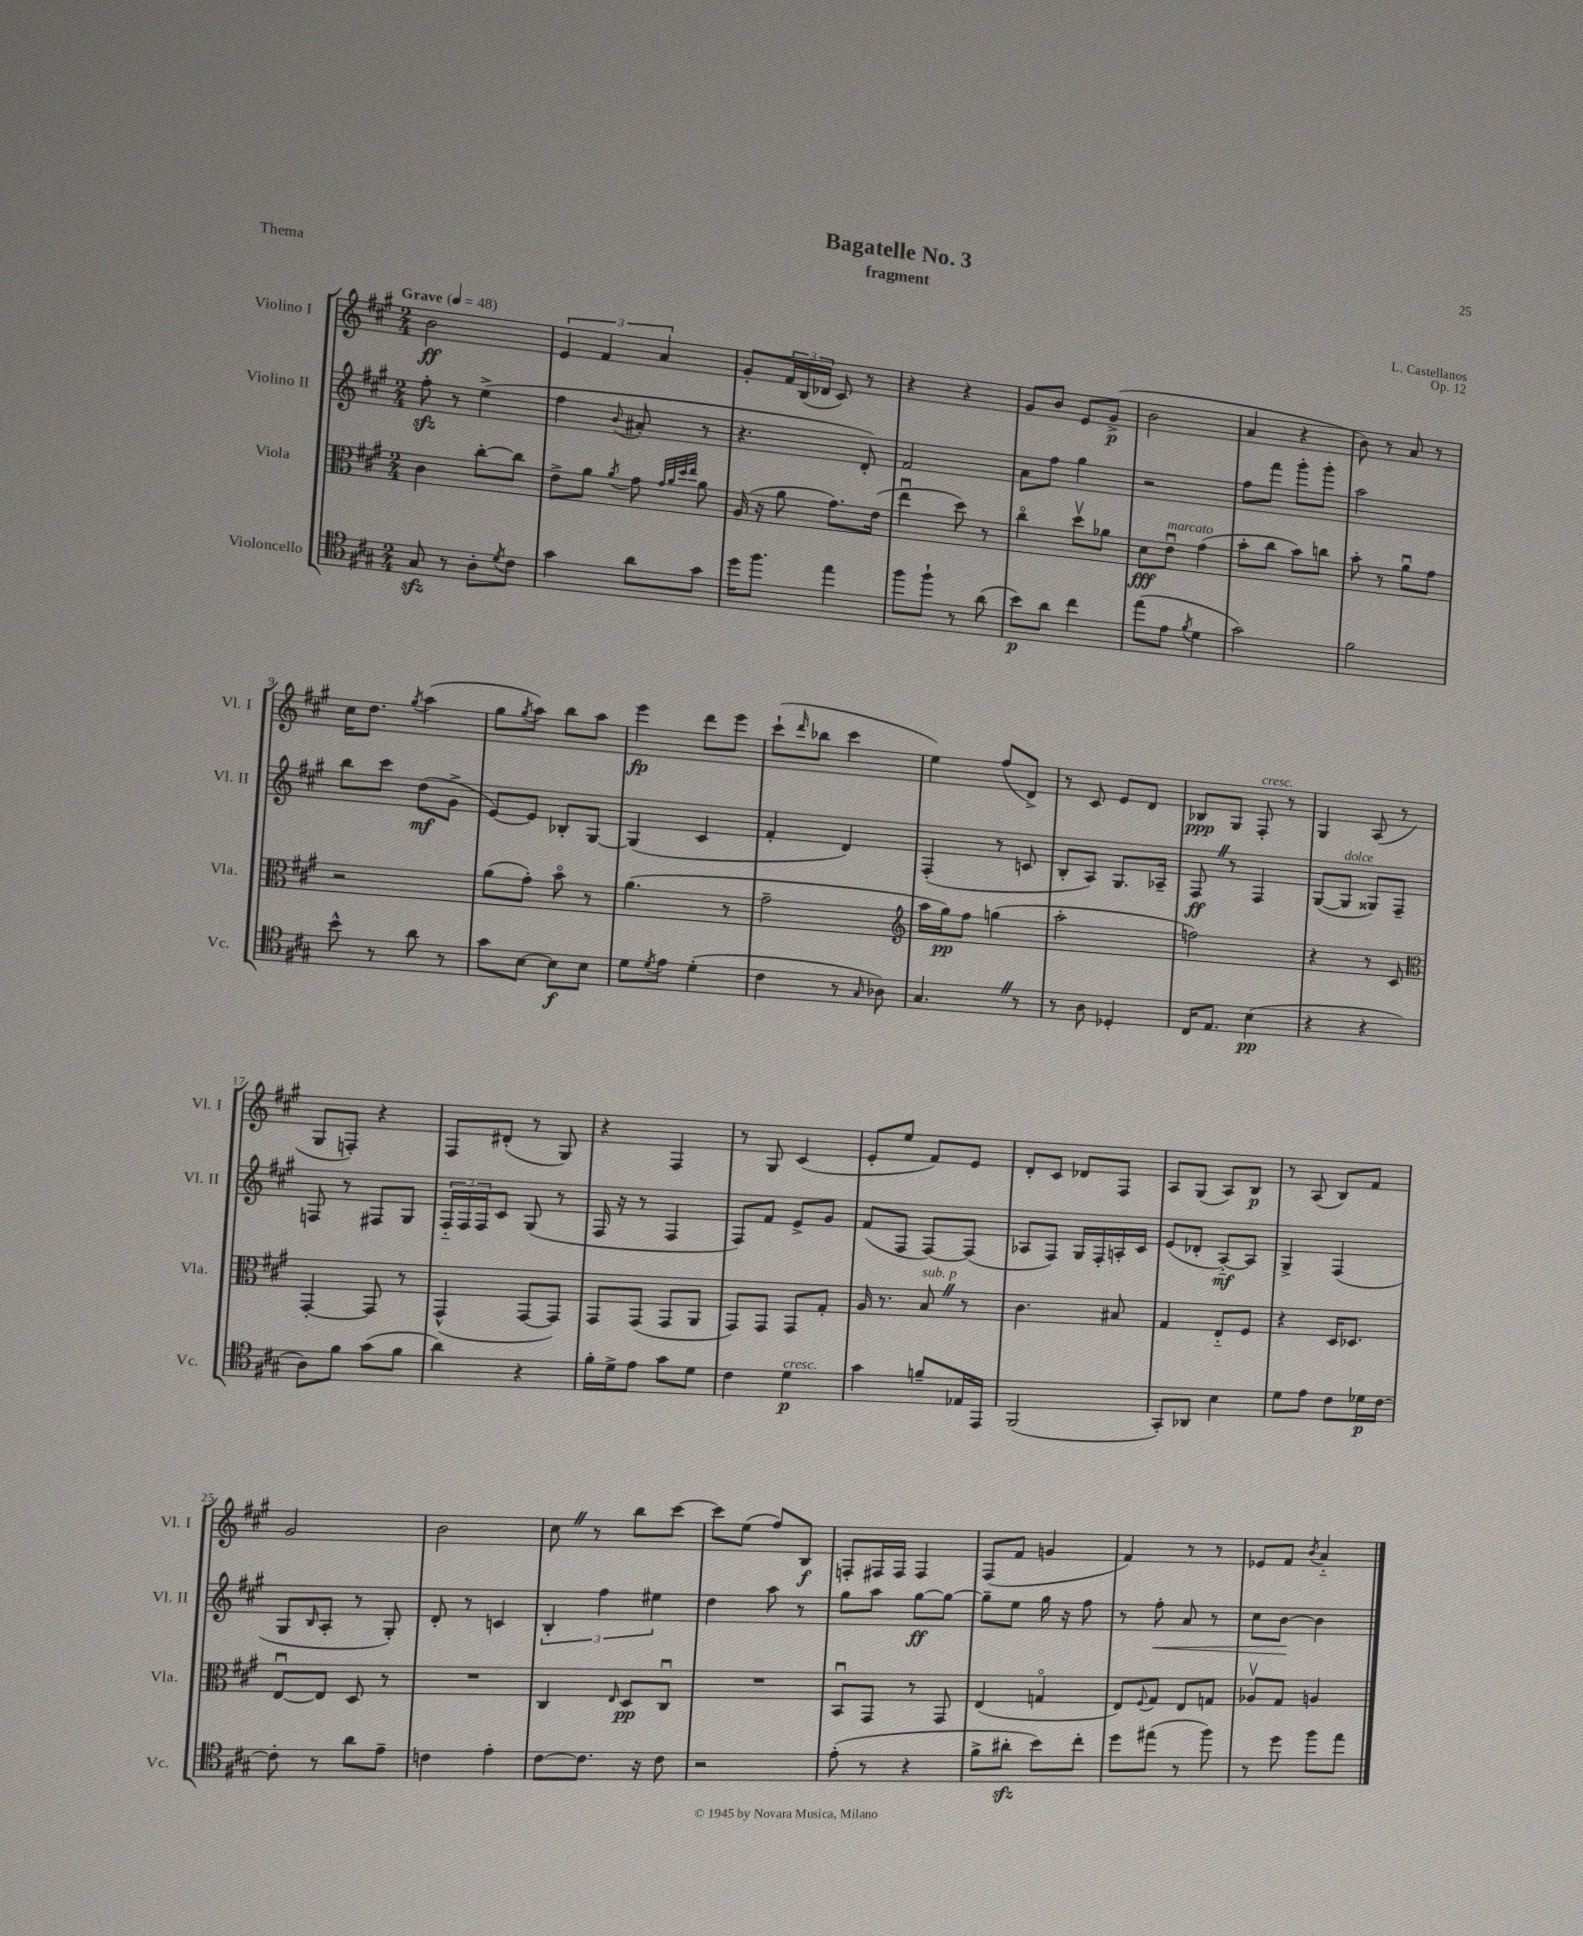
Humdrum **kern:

**kern	**dynam	**kern	**dynam	**kern	**dynam	**kern	**dynam
*part4	*part4	*part3	*part3	*part2	*part2	*part1	*part1
*staff4	*staff4	*staff3	*staff3	*staff2	*staff2	*staff1	*staff1
*I"Violoncello	*	*I"Viola	*	*I"Violino II	*	*I"Violino I	*
*I'Vc.	*	*I'Vla.	*	*I'Vl. II	*	*I'Vl. I	*
*clefC4	*	*clefC3	*	*clefG2	*	*clefG2	*
*k[f#c#g#]	*	*k[f#c#g#]	*	*k[f#c#g#]	*	*k[f#c#g#]	*
*M2/4	*	*M2/4	*	*M2/4	*	*M2/4	*
*MM48	*	*MM48	*	*MM48	*	*MM48	*
=1	=1	=1	=1	=1	=1	=1	=1
!	!	!	!	!	!	!LO:TX:a:B:t=Grave	!
8G#zz/	.	4c#\	.	8ff#zz'\	.	2b\	ff
8r	.	.	.	8r	.	.	.
8A'\L	.	[8cc#'\L	.	(4ee^\	.	.	.
8qd/	.	.	.	.	.	.	.
8c#\J	.	8cc#\J]	.	.	.	.	.
=2	=2	=2	=2	=2	=2	=2	=2
4g#\	.	8e^\L	.	4ff#\	.	6e/	.
.	.	8a\J	.	.	.	.	.
.	.	.	.	.	.	6f#/	.
.	.	8qa/	.	8qqb/	.	.	.
8a\L	.	8g#\	.	8a#X'/	.	.	.
.	.	.	.	.	.	6a/	.
.	.	32qqg#/LLL	.	.	.	.	.
.	.	32qqa/	.	.	.	.	.
.	.	32qqdd/	.	.	.	.	.
.	.	32qqee/JJJ	.	.	.	.	.
8g#\J	.	8a\	.	8r	.	.	.
=3	=3	=3	=3	=3	=3	=3	=3
16dd\KL	.	(16A/	.	4.r	.	8g#'/L	.
8.ff#\J	.	16r	.	.	.	.	.
.	.	8a\	.	.	.	24f#/L	.
.	.	.	.	.	.	(24B/	.
.	.	.	.	.	.	24d-X/JJ	.
4ee\	.	8.g#\L)	.	.	.	8c#/)	.
.	.	.	.	8d'/)	.	8r	.
.	.	(16e\Jk	.	.	.	.	.
=4	=4	=4	=4	=4	=4	=4	=4
8ff#\L	.	4eeu\	.	2f#/	.	4r	.
8ff#`\J	.	.	.	.	.	.	.
8r	.	8dd\)	.	.	.	4r	.
(8a\	.	8r	.	.	.	.	.
=5	=5	=5	=5	=5	=5	=5	=5
8b\L)	p	4cc#\	.	8a\L	.	8g#/L	.
8a\J	.	.	.	8ff#\J	.	8b/J	.
4cc#\	.	8ddv\L	.	4gg#\	.	8e/L	.
.	.	8a-X\J	.	.	.	(8g#^/J	p
=6	=6	=6	=6	=6	=6	=6	=6
(8ee\L	.	8d\L	fff	2r	.	2b\	.
!	!	!LO:TX:a:i:t=marcato	!	!	!	!	!
8e\J	.	8eu\J	.	.	.	.	.
8qf#/	.	.	.	.	.	.	.
4d\	.	(4g#\	.	.	.	.	.
=7	=7	=7	=7	=7	=7	=7	=7
2g#\)	.	8b'\L	.	8ff#\L	.	4a/	.
.	.	8cc#\J	.	8fff#\J	.	.	.
.	.	8b\L)	.	8ggg#'\L	.	4r	.
.	.	8ccn\J	.	8ggg#'\J	.	.	.
=8	=8	=8	=8	=8	=8	=8	=8
2f#\	.	8b'\	.	2aa\	.	8b\)	.
.	.	8r	.	.	.	8r	.
.	.	8au\L	.	.	.	8a/	.
.	.	8g#\J	.	.	.	8r	.
!!LO:LB:g=z
=9	=9	=9	=9	=9	=9	=9	=9
8b^^\	.	2r	.	8bb\L	.	16cc#\KL	.
.	.	.	.	.	.	8.dd\J	.
8r	.	.	.	8ccc#\J	.	.	.
.	.	.	.	.	.	8qgg#/	.
8a\	.	.	.	(8dd\L	mf	(4aa\	.
8r	.	.	.	8g#^\J	.	.	.
=10	=10	=10	=10	=10	=10	=10	=10
8g#\L	.	(8a\L	.	[8e/L)	.	8gg#\L	.
.	.	.	.	.	.	8qgg#/	.
[8B\J	.	8g#'\J)	.	8e/J]	.	8aa\J)	.
8B\L]	f	8b\	.	8B-X'/L	.	8bb\L	.
8B\J	.	8r	.	[8G#/J	.	8aa\J	.
=11	=11	=11	=11	=11	=11	=11	=11
8d\L	.	(4.a\	.	(4G#/]	.	4eee\	fp
8qd/	.	.	.	.	.	.	.
8e\J	.	.	.	.	.	.	.
(4d'\	.	.	.	4c#/	.	8ddd\L	.
.	.	8r	.	.	.	8eee\J	.
=12	=12	=12	=12	=12	=12	=12	=12
4c#\	.	2g#~\	.	4f#'/	.	(8ccc#`\L	.
.	.	.	.	.	.	16qqddd/	.
.	.	.	.	.	.	8bb-X\J	.
8r	.	.	.	4d/)	.	4ccc#\	.
16qqG#/	.	.	.	.	.	.	.
8A-X\)	.	.	.	.	.	.	.
=13	=13	=13	=13	=13	=13	=13	=13
*	*	*clefG2	*	*	*	*	*
4.G#Z/	.	16aa\LL	.	(4F#'/	.	4ee\)	.
.	.	16gg#\J)	pp	.	.	.	.
.	.	8ff#\J	.	.	.	.	.
.	.	(4ggn\	.	8r	.	(8ff#/L	.
8r	.	.	.	8cn/	.	8d^/J)	.
=14	=14	=14	=14	=14	=14	=14	=14
8r	.	2aa'\	.	8B'/L	.	8r	.
8A\	.	.	.	8A/J)	.	8c#/	.
4D-X'/	.	.	.	8.G#/L	.	8e/L	.
.	.	.	.	.	.	8d/J	.
.	.	.	.	16A-X~/Jk	.	.	.
=15	=15	=15	=15	=15	=15	=15	=15
16C#/KL	.	2ffn\)	.	8F#Z/	ff	8B-X/L	ppp
8.E/J	.	.	.	.	.	.	.
.	.	.	.	8r	.	8G#/J	.
!	!	!	!	!	!	!LO:TX:a:i:t=cresc.	!
(4B\	pp	.	.	4F#/	.	8F#'/	.
.	.	.	.	.	.	8r	.
=16	=16	=16	=16	=16	=16	=16	=16
4r	.	4r	.	([8G#/L	.	4G#/	.
!	!	!	!	!LO:TX:a:i:t=dolce	!	!	!
.	.	.	.	8G#/J]	.	.	.
4r	.	8r	.	8G##X/L)	.	(8A/	.
.	.	8c#/	.	8F#~/J	.	8r	.
!!LO:LB:g=z
=17	=17	=17	=17	=17	=17	=17	=17
*	*	*clefC3	*	*	*	*	*
8A\L)	.	[4GG#'/	.	8Fn/	.	8G#/L	.
8f#\J	.	.	.	8r	.	8Fn'/J)	.
(8g#\L	.	8GG#/]	.	8F#X/L	.	4r	.
8f#\J	.	8r	.	8G#/J	.	.	.
=18	=18	=18	=18	=18	=18	=18	=18
4a\)	.	(4GG#^^/	.	24F#/LL	.	8F#/L	.
.	.	.	.	24F#/	.	.	.
.	.	.	.	24F#/J	.	.	.
.	.	.	.	8c#/J	.	(8d#X'/J	.
4r	.	[8GG#/L	.	(8G#/	.	8r	.
.	.	8GG#/J])	.	8r	.	8G#/)	.
=19	=19	=19	=19	=19	=19	=19	=19
16f#'\LL	.	8GG#/L	.	16F#/	.	4r	.
16d^\J	.	.	.	16r	.	.	.
8e\J	.	(8GG#/J	.	8r	.	.	.
8g#\L	.	8GG#/L	.	4F#/	.	4F#/	.
8d\J	.	8AA/J	.	.	.	.	.
=20	=20	=20	=20	=20	=20	=20	=20
4c#\	.	8GG#/L)	.	8F#/L)	.	8r	.
.	.	8GG#/J	.	8f#/J	.	8G#/	.
!LO:TX:a:i:t=cresc.	!	!	!	!	!	!	!
4d\	p	8GG#/L	.	8e^/L	.	(4c#/	.
.	.	8G#'/J	.	8g#/J	.	.	.
=21	=21	=21	=21	=21	=21	=21	=21
4g#\	.	16A/	.	(8f#/L	.	8e'/L	.
.	.	8.r	.	.	.	.	.
.	.	.	.	8F#/J	.	8ee/J	.
!	!	!LO:TX:a:i:t=sub. p	!	!	!	!	!
8fn~/L	.	8BZ/	.	[8F#/L)	.	8f#/L)	.
16E-X/L	.	8r	.	(8F#/J]	.	8e/J	.
16EE/JJ	.	.	.	.	.	.	.
=22	=22	=22	=22	=22	=22	=22	=22
(2FF#/	.	4.c#\	.	8A-X/L	.	8d'/L	.
.	.	.	.	8F#/J)	.	8c#/J	.
.	.	.	.	16G#/LL	.	8d-X/L	.
.	.	.	.	16F#'/	.	.	.
.	.	8B#X/	.	16An'/	.	8F#/J	.
.	.	.	.	16c#/JJ	.	.	.
=23	=23	=23	=23	=23	=23	=23	=23
8GG#'/L)	.	4G#/	.	(8e/L	.	8A/L	.
8AA-X/J	.	.	.	8d-X'/J	.	(8G#/J	.
4B\	.	8E/L	.	[8A/L)	mf	8A/L)	.
.	.	8F#/J	.	8A/J]	.	8B/J	p
=24	=24	=24	=24	=24	=24	=24	=24
8d\L	.	4r	.	4G#^/	.	8r	.
8e\J	.	.	.	.	.	(8A/	.
8c#\L	.	16D/KL	.	(4F#/	.	8B/L)	.
.	.	8.D-X/J	.	.	.	.	.
16d-X\L	p	.	.	.	.	8f#/J	.
[16c#\JJ	.	.	.	.	.	.	.
!!LO:LB:g=z
=25	=25	=25	=25	=25	=25	=25	=25
8c#'\]	.	[8Eu/L	.	8G#/L	.	2g#/	.
.	.	.	.	16qqB/	.	.	.
8r	.	8E/J]	.	8A'/J	.	.	.
8a\L	.	8D/	.	8r	.	.	.
8e~\J	.	8r	.	8G#'/)	.	.	.
=26	=26	=26	=26	=26	=26	=26	=26
4cn\	.	2r	.	8d'/	.	2b\	.
.	.	.	.	8r	.	.	.
4e'\	.	.	.	4cn/	.	.	.
=27	=27	=27	=27	=27	=27	=27	=27
[8c#\L	.	4C#/	.	6B'/	.	8cc#Z\	.
8.c#\J]	.	.	.	.	.	8r	.
.	.	.	.	6ff#\	.	.	.
.	.	16qqE/	.	.	.	.	.
.	.	8D/L	pp	.	.	8bb\L	.
16r	.	.	.	.	.	.	.
.	.	.	.	6ee#X\	.	.	.
8c#\	.	8C#u/J	.	.	.	[8ccc#\J	.
=28	=28	=28	=28	=28	=28	=28	=28
2r	.	2r	.	4dd\	.	8ccc#\L]	.
.	.	.	.	.	.	(8ee\J	.
.	.	.	.	8aa\	.	8ff#/L)	.
.	.	.	.	8r	.	8B/J	f
=29	=29	=29	=29	=29	=29	=29	=29
(8e'\	.	8BBu/L	.	8gg#\L	.	8Fn'/L	.
8r	.	8GG#/J	.	8aa\J	.	16F#X/L	.
.	.	.	.	.	.	16F#/JJ	.
4r	.	8r	.	[8gg#\L	ff	4F#/	.
.	.	8GG#/	.	8gg#\J_	.	.	.
=30	=30	=30	=30	=30	=30	=30	=30
8f#^\L	.	(4E/	.	8gg#~\L]	.	(8F#/L	.
8a#Xzz'\J	.	.	.	8ee\J	.	8f#/J	.
8b\L)	.	4Gn/	.	16gg#\	.	4gn/	.
.	.	.	.	16r	.	.	.
8cc#'\J	.	.	.	8ff#\	.	.	.
=31	=31	=31	=31	=31	=31	=31	=31
8dd\L	.	8E/L)	.	8r	.	4f#/)	.
.	.	8qqF#/	.	.	.	.	.
!	!	!	!	!	!LO:HP:b	!	!
(8ee#X\J	.	8G#/J	.	8ff#'\	<	.	.
8r	.	8E/L	.	8a/	.	8r	.
8ff#\)	.	8Gn/J	.	8r	.	8r	.
=32	=32	=32	=32	=32	=32	=32	=32
8r	.	8A-Xv/L	.	8cc#\L	.	8e-X/L	.
8dd\	.	8G#/J	.	[8b\J	.	8f#/J	.
.	.	.	.	.	.	8qb/	.
8ff#\L	.	4An/	.	4b\]	[	4a/	.
8ee\J	.	.	.	.	.	.	.
==	==	==	==	==	==	==	==
*-	*-	*-	*-	*-	*-	*-	*-
